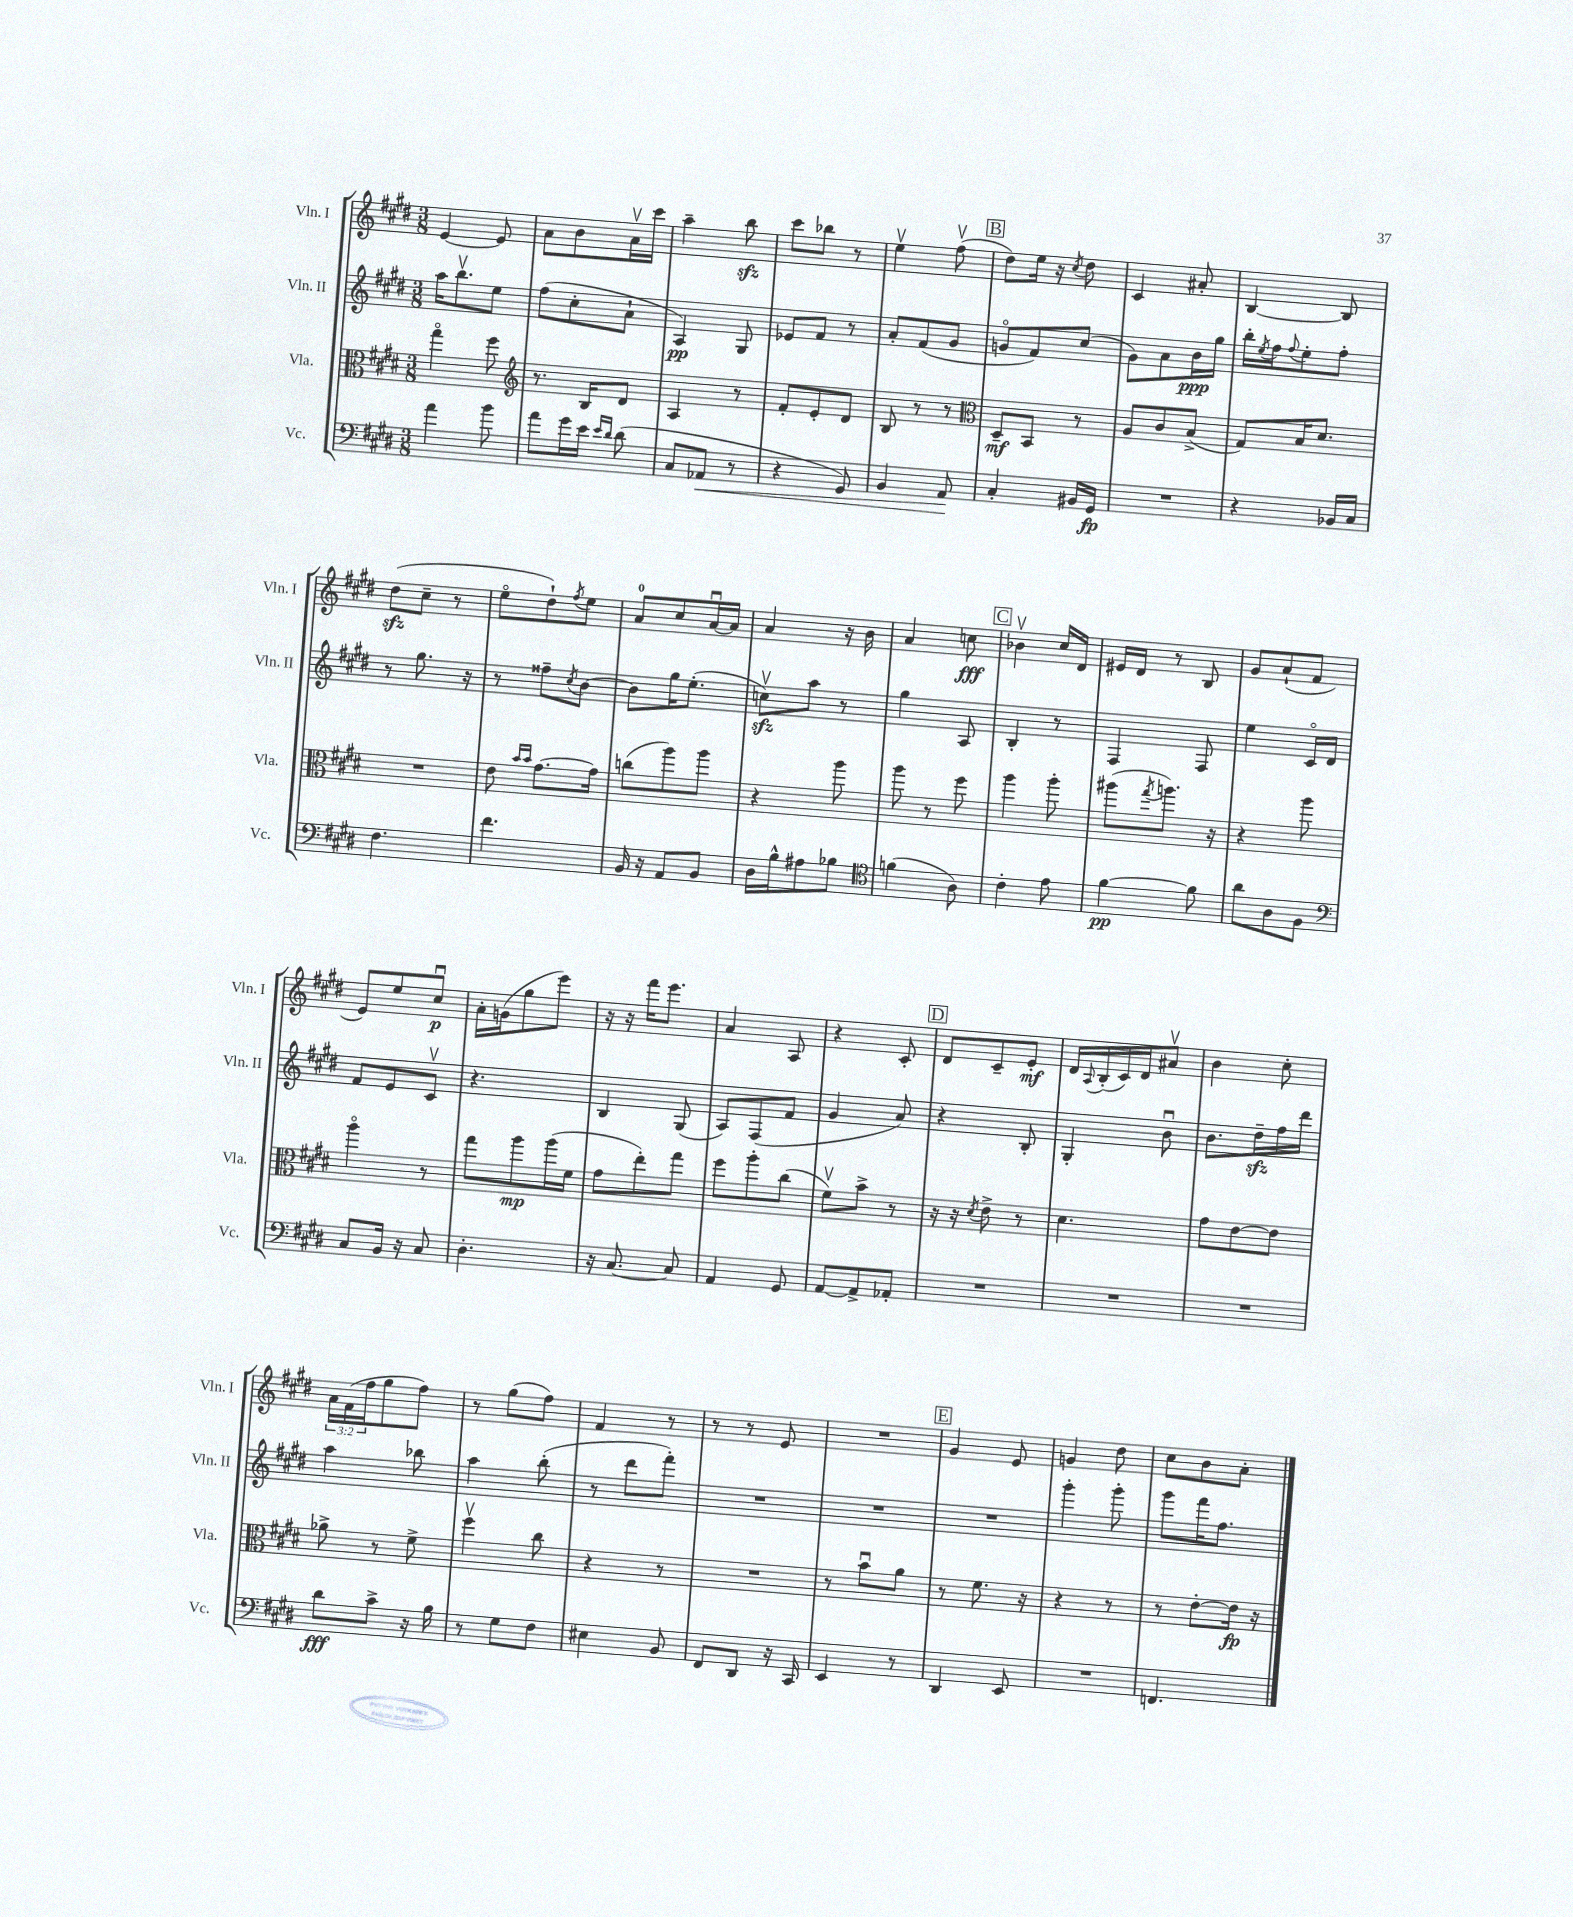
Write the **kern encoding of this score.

**kern	**kern	**kern	**kern
*staff4	*staff3	*staff2	*staff1
*clefF4	*clefC3	*clefG2	*clefG2
*k[f#c#g#d#]	*k[f#c#g#d#]	*k[f#c#g#d#]	*k[f#c#g#d#]
*M3/8	*M3/8	*M3/8	*M3/8
4a	4gg#o	16aa	[4e
.	.	8.bbv	.
8b	8ff#	8ee	8e]
=	=	=	=
*	*clefG2	*	*
8a	8.r	(8ff#	8a
16g#	.	8cc#'	8b
16e	16B	.	.
16qqe	.	.	.
16qqd#	.	.	.
(8d#	8d#	8a`	16av
.	.	.	16ccc#
=	=	=	=
8C#	4A	4A)	4aa~
8AA-	.	.	.
8r	8r	8G#	8bb
=	=	=	=
4r	8f#'	8e-	8ccc#
.	8e'	8f#	8bb-
8GG#)	8d#	8r	8r
=	=	=	=
4BB	8B	8a'	4eev
.	8r	(8f#	.
8AA	8r	8g#	(8ff#v
=	=	=	=
*	*clefC3	*	*
4C#'	8D#~	8go	8dd#)
.	8BB	8f#)	16ee
.	.	.	16r
.	.	.	8qcc#
16BB#	8r	(8cc#	8dd#
16GG#	.	.	.
=	=	=	=
4.r	8A	8g#)	4c#
.	8c#	8a	.
.	(8B^	16b	8a#'
.	.	16gg#	.
=	=	=	=
4r	8G#)	16bb'	[4B
.	.	8qee	.
.	.	16ff#	.
.	.	8qqff#	.
.	16B	8ee'	.
.	8.d#	.	.
16BB-	.	8ff#'	8B]
16C#	.	.	.
=	=	=	=
4.F#	4.r	8r	(8dd#
.	.	8.gg#	8cc#~
.	.	.	8r
.	.	16r	.
=	=	=	=
4.f#	8e	8r	8eeo
.	16qqb	.	.
.	16qqb	.	.
.	[8.g#	8ff##~	8dd#`)
.	.	8qcc#	8qff#
.	.	[8b	8ee
.	16g#]	.	.
=	=	=	=
16BB	(8cc	8b]	8a
16r	.	.	.
8AA	8aa)	16gg#	8cc#
.	.	(8.ee'	.
8BB	8aa	.	[16au
.	.	.	16a]
=	=	=	=
16D#	4r	8ccv)	4a
16B^^	.	.	.
8A#	.	8aa	.
8B-	8aa	8r	16r
.	.	.	16b
=	=	=	=
*clefC4	*	*	*
(4f	8aa	4gg#	4a
.	8r	.	.
8A)	8ff#	8A	8cc
=	=	=	=
4c#'	4aa	4B'	4b-v
8e	8aa'	8r	16cc#
.	.	.	16d#
=	=	=	=
[4f#	(8aa#	4F#	16e#
.	.	.	16d#
.	8qgg#	.	.
.	8.aa)	.	8r
8f#]	.	8F#	8B
.	16r	.	.
=	=	=	=
8a	4r	4ee	8g#
8A	.	.	(8a`
8F#	8aa	16c#o	8f#
.	.	16d#	.
=	=	=	=
*clefF4	*	*	*
8C#	4aao	8f#	8e)
16BB	.	8e	8ee
16r	.	.	.
8C#	8r	8c#v	8cc#u
=	=	=	=
4.D#'	8gg#	4.r	16a'
.	.	.	(16g
.	8aa	.	8gg#
.	(16aa	.	8eee)
.	16f#	.	.
=	=	=	=
16r	8g#	4B	16r
[8.C#	.	.	16r
.	8ee')	.	16fff#
.	.	.	8.eee
8C#]	8gg#	(8G#	.
=	=	=	=
4AA	8ff#	8A)	4a
.	8aa'	(8F#	.
8GG#	(8cc#	8f#	8A
=	=	=	=
[8AA	8f#v)	4g#	4r
8AA^]	8b^	.	.
8AA-'	8r	8a)	8c#'
=	=	=	=
4.r	16r	4r	8d#
.	16r	.	.
.	8qd#	.	.
.	8e^	.	8c#~
.	8r	8B'	8e'
=	=	=	=
4.r	4.d#	4G#'	16d#
.	.	.	8qqA
.	.	.	(16B'
.	.	.	16c#)
.	.	.	16d#
.	.	8bu	8a#v
=	=	=	=
4.r	8g#	8.b	4b
.	[8e	.	.
.	.	16dd#~	.
.	8e]	16ff#	8cc#'
.	.	16ddd#	.
=	=	=	=
8d#	8a-^	4aa	24a
.	.	.	(24f#
.	.	.	24ff#
8c#^	8r	.	8gg#
16r	8f#^	8bb-	8ff#)
16B	.	.	.
=	=	=	=
8r	4ff#v	4aa	8r
8G#	.	.	(8gg#
8F#	8cc#	(8bb'	8ff#)
=	=	=	=
4E#	4r	8r	4f#
.	.	8ddd#	.
8BB	8r	8fff#')	8r
=	=	=	=
8FF#	4.r	4.r	8r
8DD#	.	.	8r
16r	.	.	8e
16CC#	.	.	.
=	=	=	=
4EE	8r	4.r	4.r
.	8bu	.	.
8r	8a	.	.
=	=	=	=
4DD#	8r	4.r	4g#
.	8.f#	.	.
8EE	.	.	8e
.	16r	.	.
=	=	=	=
4.r	4r	4ggg#'	4g
.	8r	8ggg#'	8dd#
=	=	=	=
4.FF	8r	8ggg#	8cc#
.	[8e'	16fff#	8b
.	.	8.ff#	.
.	16e]	.	8a'
.	16r	.	.
==	==	==	==
*-	*-	*-	*-
